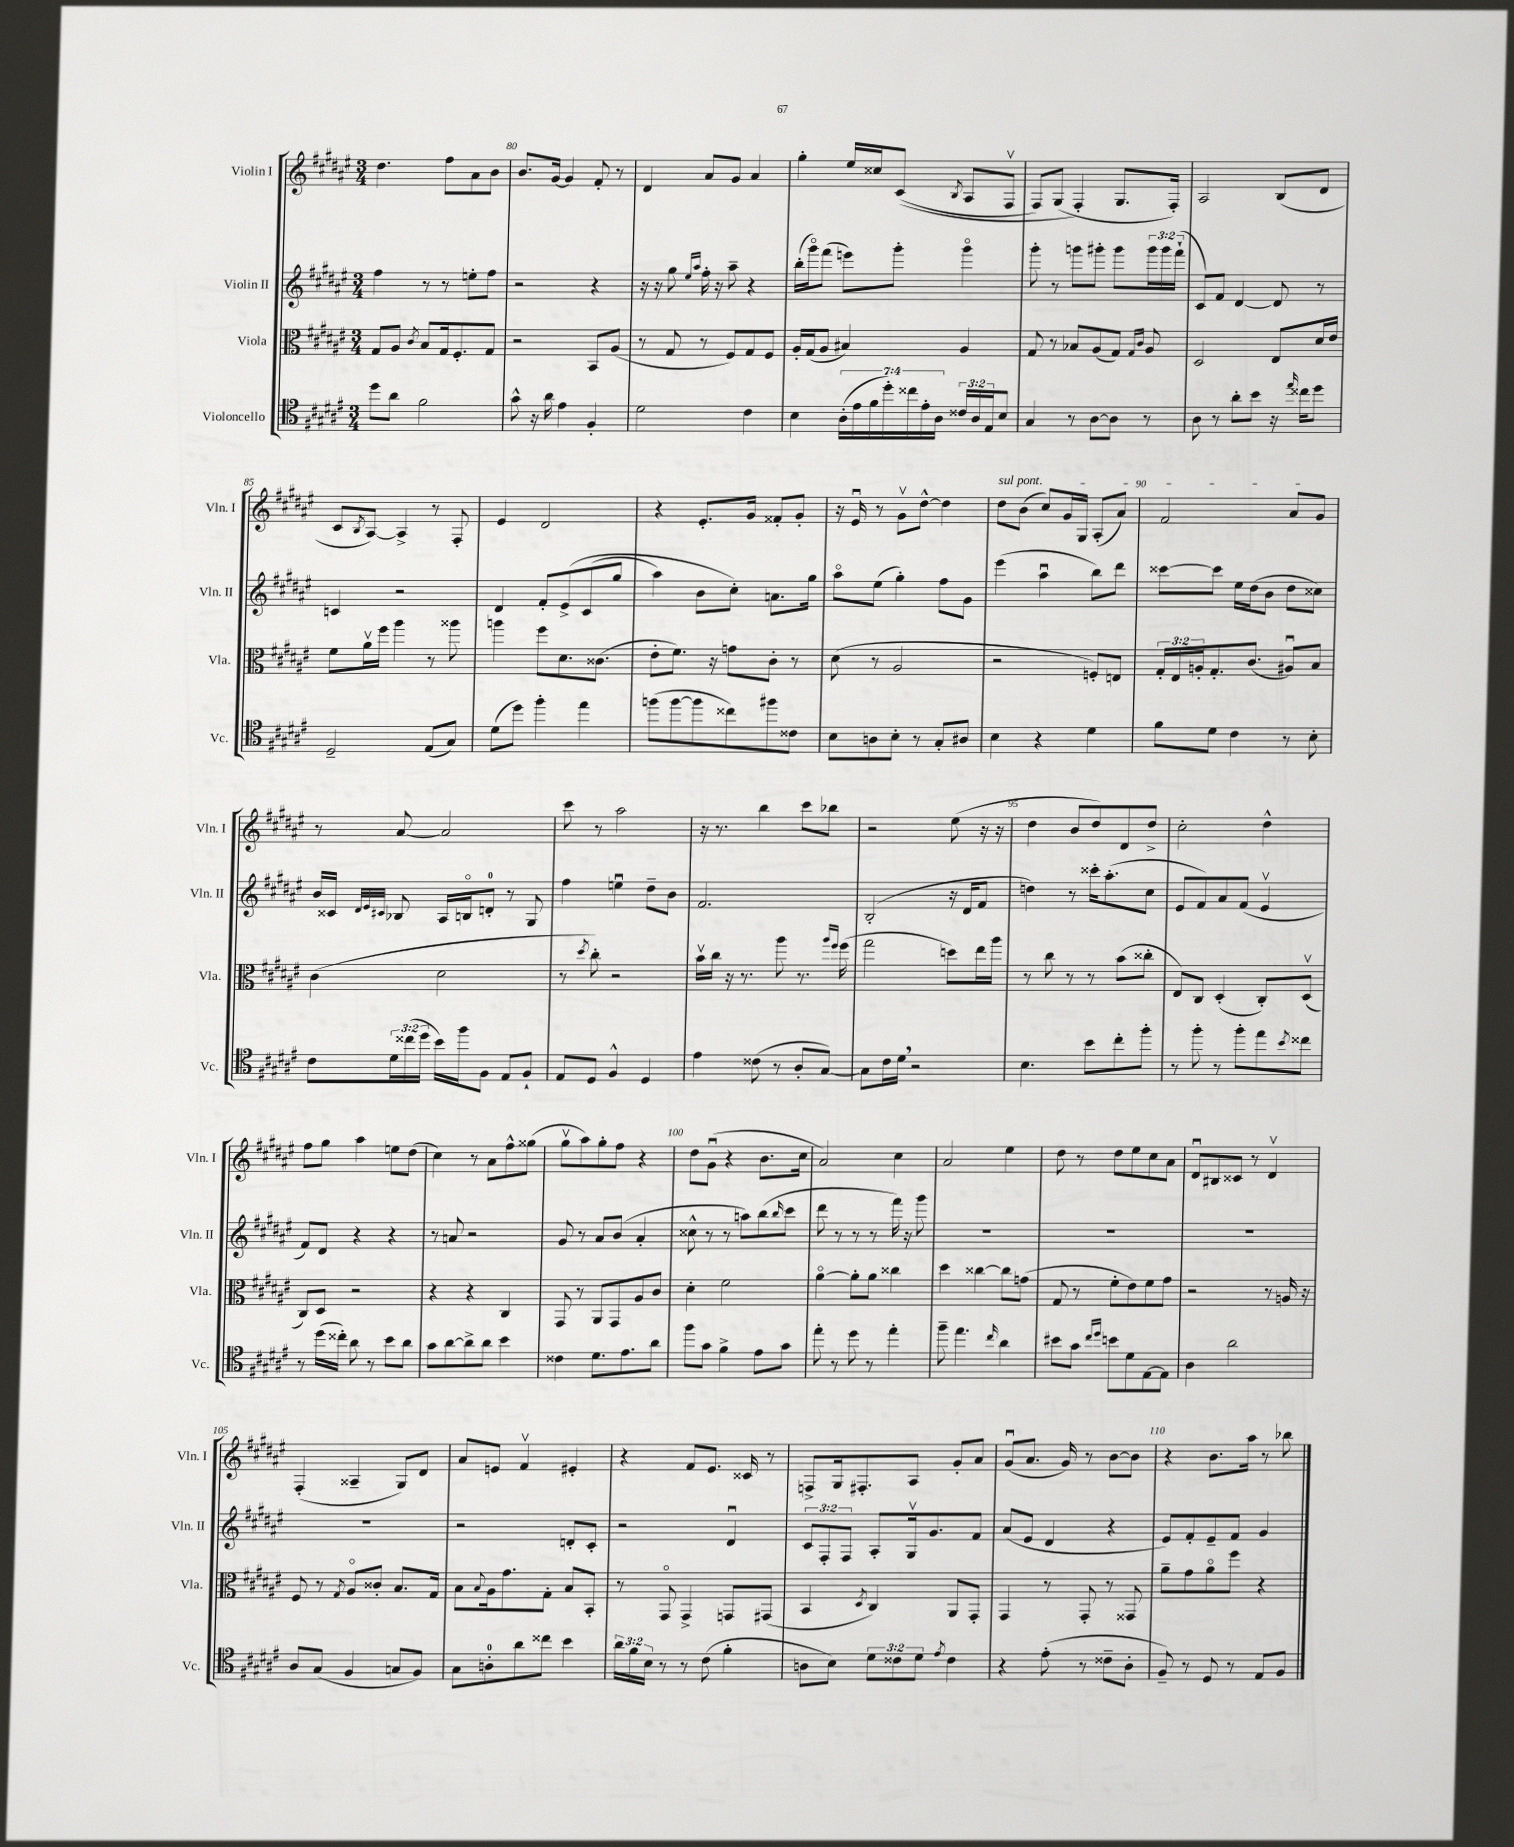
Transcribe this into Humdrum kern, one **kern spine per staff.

**kern	**kern	**kern	**kern
*staff4	*staff3	*staff2	*staff1
*clefC4	*clefC3	*clefG2	*clefG2
*k[f#c#g#d#a#e#]	*k[f#c#g#d#a#e#]	*k[f#c#g#d#a#e#]	*k[f#c#g#d#a#e#]
*M3/4	*M3/4	*M3/4	*M3/4
8dd#	8G#	4ff#	4.dd#
8a#	8A#	.	.
.	8qc#	.	.
2f#	8B	8r	.
.	16G#	8r	8ff#
.	8.F#'	.	.
.	.	8ee'	8a#
.	8G#	8ff#	8b
=	=	=	=
8g#^^	2r	2r	8.b
16r	.	.	.
16a#	.	.	[16g#
4e#	.	.	4g#]
4F#'	8BB	4r	8f#'
.	(8A#	.	8r
=	=	=	=
2d#	8r	16r	4d#
.	.	16r	.
.	8G#	8gg#	.
.	.	16qqee#	.
.	.	16qqaa#	.
.	8r	16ff#'	8a#
.	.	16r	.
.	8F#)	8aa#~	8g#
4c#	8G#	4r	4a#
.	8F#	.	.
=	=	=	=
4B	16A#'	(16bb'	4gg#'
.	(16G#	16ggg#o)	.
.	8A#	(8fff#	.
(28A#'	4B#)	8eee)	16ee#
28e#	.	.	.
.	.	.	16cc##
28f#	.	.	.
28dd#')	.	.	.
.	.	8ggg#'	&((8c#
28cc##	.	.	.
28e#'	.	.	.
28A#	.	.	.
.	.	.	8qB
24c##	4A#	4ggg#o	8A#
24A#	.	.	.
24E#	.	.	.
8B	.	.	8F#v
=	=	=	=
4G#	8G#	8ggg#'	8F#)
.	8r	8r	(8G#
8r	8B-	8ggg	4F#'&)
[8A#	(8A#	8ggg#'	.
8A#]	8G#)	8ggg#	8.G#
.	16qqG#	.	.
.	16qqc#	.	.
8r	8A#	24ggg#	.
.	.	24ggg#	.
.	.	.	16F#')
.	.	(24fff#`	.
=	=	=	=
8A#	2D#	8c#)	2A#
8r	.	8f#	.
8a#'	.	[4d#	.
8b	.	.	.
16r	8E#	8d#]	(8B
16qqee#	.	.	.
16cc##	.	.	.
8dd#	16d#	8r	8d#
.	16e#	.	.
=	=	=	=
2D#~	8f#	4c	8c#
.	.	.	8qB
.	16a#v	.	[8A#)
.	16ff#	.	.
.	4aa#	2r	4A#^]
(8E#	8r	.	8r
8G#)	8aa##	.	8F#'
=	=	=	=
(8d#	4aa	4d#	4e#
8dd#)	.	.	.
4ff#'	8ff#	8f#'	2d#
.	8.d#	&(8e#^	.
4ee#	.	(8c#	.
.	(8.c##	.	.
.	.	8gg#	.
=	=	=	=
(8ff	8e#'	4aa#)	4r
[8ff	8.f#)	.	.
8ff]	.	8b	8.e#'
.	16r	.	.
8cc##)	8g	8cc#'&)	.
.	.	.	16g#
8ff#	8c#'	8.a	8f##'
8c##	8r	.	8g#'
.	.	16gg#	.
=	=	=	=
8B	(8d#	8aa#o	16r
.	.	.	16e#u
8A	8r	(8ee#	8r
8B'	2A#	4gg#')	8g#v
8r	.	.	[8dd#^^
8G#'	.	8ff#	4dd#]
8A#	.	8g#	.
=	=	=	=
4B	2r	(4eee#	8dd#
.	.	.	(8b
4r	.	4aa#u	8cc#)
.	.	.	16g#
.	.	.	16G#
4d#	8F')	8bb)	(8A#'
.	8E	8ddd#	8a#)
=	=	=	=
8f#	24G#'	[8ccc##	2f#
.	24E#	.	.
.	24A'	.	.
8d#	8.G#'	8ccc##]	.
4c#	.	16ee#	.
.	(8.c#	(16dd#	.
.	.	8b	.
8r	8A#u)	8dd#	8a#
8B'	8B	8cc##)	8g#
=	=	=	=
8c#	(4c#	16b	8r
.	.	16c##	.
.	.	32qqd#	.
.	.	32qqe#	.
.	.	32qqc#	.
24d#	.	8B-	[8a#
(24cc##	.	.	.
24dd#	.	.	.
16b)	2d#	16A#	2a#]
16ff#	.	16Bo	.
8F#	.	8d'	.
8E#	.	8r	.
8F#`	.	8G#	.
=	=	=	=
8E#	8r	4ff#	8ccc#
.	8qdd#	.	.
8D#	8cc#')	.	8r
4F#^^	2r	4eeu	2aa#
4D#	.	8dd#~	.
.	.	8b	.
=	=	=	=
4e#	16bv	2.f#	16r
.	16cc#	.	8.r
.	16r	.	.
.	8.r	.	.
(8c##	.	.	4bb
8r	8aa#	.	.
8A#'	8.r	.	8ccc#
[8G#)	.	.	8bb-
.	16qqaa#	.	.
.	16qqff#	.	.
.	(16ff#	.	.
=	=	=	=
8G#]	2gg#	(2B'	2r
16c#	.	.	.
16d#	.	.	.
2r	.	.	.
.	8dd)	16r	(8ee#
.	.	16d#	.
.	16ee#	8f#	16r
.	16aa#	.	16r
=	=	=	=
4.B	8r	4dd)	4dd#
.	8cc#	.	.
.	8r	8r	8b
8b	8r	16ccc##'	8dd#)
.	.	(8.aa#'	.
8cc#'	(8b	.	8d#
8ff#'	8cc##'	8cc#	8dd#^
=	=	=	=
8r	8E#)	8e#	2cc#'
8ff#'	8C#	8f#)	.
8r	(4D#'	8a#	.
8ff#'	.	(8f#	.
8ee#	8C#')	4e#v	4dd#^^
8qb	.	.	.
8cc##	(8D#v	.	.
=	=	=	=
8r	8C#)	8f#)	8ff#
(16dd#	8D#	8d#	8gg#
16cc##')	.	.	.
8a#	2r	4r	4aa#
8r	.	.	.
8b	.	4r	8ee
8a#	.	.	(8dd#
=	=	=	=
8g#	4r	8r	4cc#)
[8a#	.	8a	.
8a#^]	4r	2r	8r
8a#	.	.	8a#
4b	4C#	.	8ff#^^
.	.	.	(8gg##
=	=	=	=
4c##	8GG#	8g#	8gg#v
.	8r	8r	8aa#)
8.d#	8AA#	8a#	8gg#'
.	8GG#	(8b	8ff#
8.e#	.	.	.
.	8A#	4a#'	4r
8a#	8c#	.	.
=	=	=	=
8ff#	4d#'	8cc##^^	8dd#
8g#	.	8r	(8g#u
4f#^	2f#	8r	4r
.	.	8aa)	.
8e#	.	(8bb	8.b
.	.	16qqbb	.
8g#	.	8ccc#	.
.	.	.	16cc#
=	=	=	=
8ee#'	[4a#o	8ddd#	2a#)
8r	.	8r	.
8dd#	8a#']	8r	.
8r	8a#	8r	.
4ee#'	4cc##	16fff#)	4cc#
.	.	16r	.
.	.	8ggg#	.
=	=	=	=
8ff#~	4dd#	2.r	2a#
4.ee#	.	.	.
.	[4cc##	.	.
16qqcc#	.	.	.
4a#	8cc##]	.	4ee#
.	(8g	.	.
=	=	=	=
8b#	8G#	2.r	8dd#
8g#	8r	.	8r
16qqcc#	.	.	.
16qqdd#	.	.	.
8b	8f#'	.	8dd#
8d#	8e#)	.	8ee#
[8E#	8f#	.	8cc#
8E#]	8g#	.	8a#
=	=	=	=
4A#	2r	2.r	8d#u
.	.	.	8B#
2a#	.	.	8c##
.	.	.	8r
.	8r	.	4d#v
.	16A	.	.
.	16r	.	.
=	=	=	=
8A#	8F#	2.r	(4F#'
(8G#	8r	.	.
.	8qG#	.	.
4F#	8A#o	.	4A##~
.	8c##'	.	.
8G	8.B	.	8G#)
8F#)	.	.	8d#
.	16G#	.	.
=	=	=	=
8G#	8B	2r	8a#
.	8qqB	.	.
8A'	16A#	.	8e
.	8.g#	.	.
8a#	.	.	4f#v
8cc##	8G#'	.	.
4b	8B	8d'	4e#'
.	8BB'	8c#'	.
=	=	=	=
24a#	8r	2r	4r
24f#	.	.	.
24B	.	.	.
8r	8GG#o	.	.
8r	4GG#^	.	8f#
(8c#	.	.	8.e#
4f#'	8GG	4d#u	.
.	.	.	16c##
.	(8GG#	.	8r
=	=	=	=
8A	4BB	12c#	8F^
.	.	12F#'	.
8B)	.	.	16G#
.	.	12F#	.
.	.	.	8.F#'
.	8qD#	.	.
12d#	4C#)	8A#'	.
12c##	.	.	.
.	.	16G#v	8A#
12d#	.	.	.
.	.	8.g#	.
8qe#	.	.	.
4c##	8AA#	.	8g#'
.	8GG#'	8f#	8a#
=	=	=	=
4r	4GG#	(8a#	(8g#u
.	.	8e#	8.a#
(8e#'	8r	4d#	.
.	.	.	16g#)
8r	8GG#'	.	8r
8c##~	8r	4r	[8b
8A#'	8GG##	.	8b]
=	=	=	=
8F#~)	8a#~	8e#)	4r
8r	8g#	8f#'	.
8D#	8a#o	8e#~	8.b
8r	8ff#	8f#	.
.	.	.	16aa#
8E#	4r	4g#	8r
8F#	.	.	8bb-
==	==	==	==
*-	*-	*-	*-
